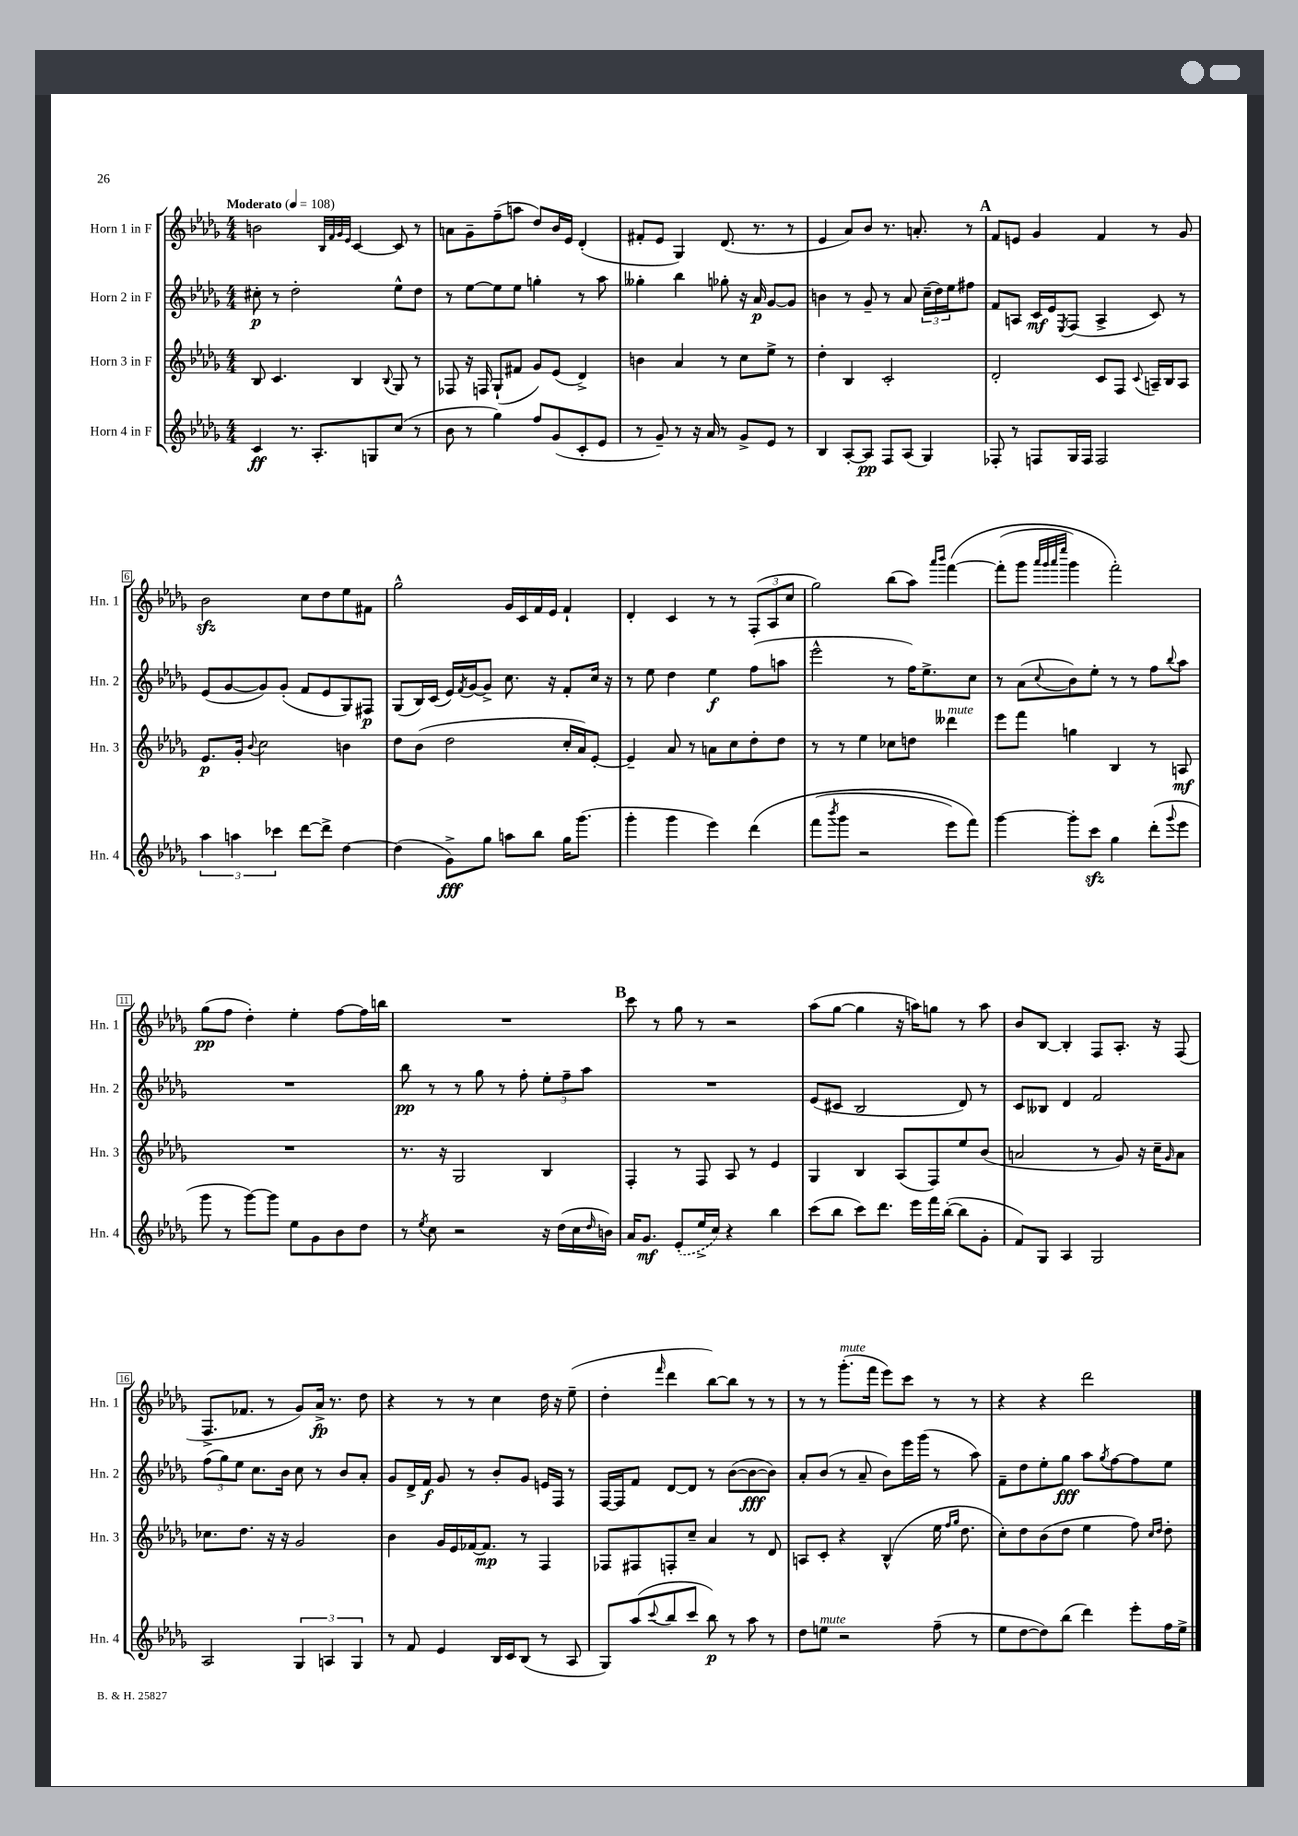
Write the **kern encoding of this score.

**kern	**dynam	**kern	**dynam	**kern	**dynam	**kern	**dynam
*part4	*part4	*part3	*part3	*part2	*part2	*part1	*part1
*staff4	*staff4	*staff3	*staff3	*staff2	*staff2	*staff1	*staff1
*I"Horn 4 in F	*	*I"Horn 3 in F	*	*I"Horn 2 in F	*	*I"Horn 1 in F	*
*I'Hn. 4	*	*I'Hn. 3	*	*I'Hn. 2	*	*I'Hn. 1	*
*clefG2	*	*clefG2	*	*clefG2	*	*clefG2	*
*k[b-e-a-d-g-]	*	*k[b-e-a-d-g-]	*	*k[b-e-a-d-g-]	*	*k[b-e-a-d-g-]	*
*M4/4	*	*M4/4	*	*M4/4	*	*M4/4	*
*MM108	*	*MM108	*	*MM108	*	*MM108	*
=1	=1	=1	=1	=1	=1	=1	=1
!	!	!	!	!	!	!LO:TX:a:B:t=Moderato	!
4c/	ff	8B-/	.	8cc#X'\	p	2bn\	.
.	.	4.c/	.	8r	.	.	.
8.r	.	.	.	2dd-'\	.	.	.
8.A-'/L	.	.	.	.	.	.	.
.	.	.	.	.	.	32qqB-/LLL	.
.	.	.	.	.	.	32qqf/	.
.	.	.	.	.	.	32qqg-/	.
.	.	.	.	.	.	32qqe-/JJJ	.
.	.	4B-/	.	.	.	[4c/	.
8Gn/	.	.	.	.	.	.	.
.	.	8qqB-/	.	.	.	.	.
(8cc/J	.	8G-/	.	8ee-^^\L	.	8c/]	.
8r	.	8r	.	8dd-\J	.	8r	.
=2	=2	=2	=2	=2	=2	=2	=2
8b-\	.	8F-X/	.	8r	.	8an\L	.
8r	.	16r	.	[8ee-\L	.	8g-~\	.
.	.	16Fn/	.	.	.	.	.
4gg-\)	.	(8G-`/L	.	8ee-\]	.	(8ff~\	.
.	.	8f#X/J	.	8ee-\J	.	8aan\J	.
8ff/L	.	8g-/L)	.	4ggn'\	.	8dd-/L)	.
(8g-/	.	(8e-/J	.	.	.	16b-/L	.
.	.	.	.	.	.	16e-/JJ	.
8c'/	.	4d-^/)	.	8r	.	(4d-'/	.
8e-/J	.	.	.	8aa-\	.	.	.
=3	=3	=3	=3	=3	=3	=3	=3
8r	.	4bn\	.	4gg--X'\	.	8f#X'/L	.
8g-~/)	.	.	.	.	.	8e-/J	.
8r	.	4a-/	.	4bb-\	.	4G-/)	.
16r	.	.	.	.	.	.	.
16a-/	.	.	.	.	.	.	.
8r	.	8r	.	8gg-X'\	.	(8.d-/	.
8g-^/L	.	8cc\L	.	16r	.	.	.
.	.	.	.	16a-/	p	8.r	.
8e-/J	.	8ee-^\J	.	[8g-/L	.	.	.
8r	.	8r	.	8g-/J]	.	8r	.
=4	=4	=4	=4	=4	=4	=4	=4
4B-/	.	4dd-'\	.	4bn\	.	4e-/	.
[8A-'/L	.	4B-/	.	8r	.	8a-/L)	.
8A-/J]	pp	.	.	8g-~/	.	8b-/J	.
8F/L	.	2c'/	.	8r	.	8.r	.
(8A-/J	.	.	.	8a-/	.	.	.
.	.	.	.	.	.	8.an'/	.
4G-/)	.	.	.	(24cc~\LL	.	.	.
.	.	.	.	24dd-\)	.	.	.
.	.	.	.	24ee-\J	.	.	.
.	.	.	.	8ff#X\J	.	8r	.
!!LO:REH:place=s1:t=A
=5	=5	=5	=5	=5	=5	=5	=5
8F-X'/	.	2d-'/	.	8f/L	.	8f/L	.
8r	.	.	.	8An/J	.	8en/J	.
8Fn/L	.	.	.	16c/LL	mf	4g-/	.
.	.	.	.	16e-/J	.	.	.
.	.	.	.	8qE-/	.	.	.
16G-/L	.	.	.	(8F/J	.	.	.
16F/JJ	.	.	.	.	.	.	.
2F/	.	8c/L	.	4A^/	.	4f/	.
.	.	8F/J	.	.	.	.	.
.	.	8qqc/	.	.	.	.	.
.	.	16An~/LL	.	8c/)	.	8r	.
.	.	16B-/J	.	.	.	.	.
.	.	8A/J	.	8r	.	8g-/	.
!!LO:LB:g=z
=6	=6	=6	=6	=6	=6	=6	=6
6aa-\	.	8.e-/L	p	(8e-/L	.	2b-zz\	.
.	.	.	.	[8g-/	.	.	.
6aan\	.	.	.	.	.	.	.
.	.	16g-'/Jk	.	.	.	.	.
.	.	8qqb-/	.	.	.	.	.
.	.	2cc\	.	8g-/])	.	.	.
6ccc-X\	.	.	.	.	.	.	.
.	.	.	.	(8g-'/J	.	.	.
[8ddd-\L	.	.	.	8f/L	.	8cc\L	.
8ddd-^\J]	.	.	.	8e-/	.	8dd-\	.
[4dd-\	.	4bn\	.	8G-/)	.	8ee-\	.
.	.	.	.	8F#X/J	p	8f#X\J	.
=7	=7	=7	=7	=7	=7	=7	=7
(4dd-\]	.	8dd-\L	.	(8G-/L	.	2gg-^^\	.
.	.	(8b-\J	.	16B-/L)	.	.	.
.	.	.	.	(16c/JJ	.	.	.
8g-^\L)	fff	2dd-\	.	16e-/LL)	.	.	.
.	.	.	.	8qf/	.	.	.
.	.	.	.	[16g-/J	.	.	.
8gg-\J	.	.	.	8g-^/J]	.	.	.
8aan\L	.	.	.	8.cc\	.	16g-/LL	.
.	.	.	.	.	.	16c/	.
8bb-\J	.	.	.	.	.	16f/	.
.	.	.	.	16r	.	16e-/JJ	.
16gg-\KL	.	16cc'/LL	.	8f'/L	.	4f`/	.
(8.ggg-\J	.	16a-/J)	.	.	.	.	.
.	.	[8e-'/J	.	16cc/Jk	.	.	.
.	.	.	.	16r	.	.	.
=8	=8	=8	=8	=8	=8	=8	=8
4ggg-'\	.	4e-~/]	.	8r	.	4d-'/	.
.	.	.	.	8ee-\	.	.	.
4ggg-\	.	8a-/	.	4dd-\	.	4c/	.
.	.	8r	.	.	.	.	.
4eee-\)	.	8an\L	.	4ee-\	f	8r	.
.	.	8cc\	.	.	.	8r	.
(4ddd-\	.	8dd-'\	.	(8ff\L	.	(12F'/L	.
.	.	.	.	.	.	12A-/	.
.	.	8dd-\J	.	8aan\J	.	.	.
.	.	.	.	.	.	12cc/J	.
=9	=9	=9	=9	=9	=9	=9	=9
(8fff\L	.	8r	.	2eee-^^\	.	2gg-\)	.
8qbbb-/	.	.	.	.	.	.	.
8ggg-\J	.	8r	.	.	.	.	.
2r	.	4ee-\	.	.	.	.	.
.	.	8cc-X\L	.	8r	.	(8bb-\L	.
.	.	8ddn\J	.	16ff\KL)	.	8aa-\J)	.
.	.	.	.	8.ee-^\	.	.	.
.	.	.	.	.	.	16qqaaa-/LL	.
.	.	.	.	.	.	16qqbbb-/JJ	.
!	!	!LO:TX:a:i:t=mute	!	!	!	!	!
8eee-\L)	.	4ddd--X\	.	.	.	([4fff\	.
8fff\J)	.	.	.	8cc\J	.	.	.
=10	=10	=10	=10	=10	=10	=10	=10
[4ggg-\	.	8eee-\L	.	8r	.	(8fff'\L]	.
.	.	8fff\J	.	(8a-\L	.	8ggg-\J	.
.	.	.	.	.	.	32qqaaa-/LLL	.
.	.	.	.	.	.	32qqggg-/	.
.	.	.	.	.	.	32qqaaa-/	.
.	.	.	.	8qqcc/	.	32qqeeee-/JJJ	.
8ggg-'\L]	.	4ggn\	.	8b-\)	.	4ggg-\)	.
8ccczz\J	.	.	.	8ee-'\J	.	.	.
4gg-\	.	4B-/	.	8r	.	2fff'\)	.
.	.	.	.	8r	.	.	.
(8ddd-'\L	.	8r	.	8ff\L	.	.	.
8qqggg-/	.	.	.	8qqbb-/	.	.	.
8eee-\J	.	8An/	mf	8aa-\J	.	.	.
!!LO:LB:g=z
=11	=11	=11	=11	=11	=11	=11	=11
8ggg-\	.	1r	.	1r	.	(8gg-\L	pp
8r	.	.	.	.	.	8ff\J	.
[8ggg-\L)	.	.	.	.	.	4dd-'\)	.
8ggg-\J]	.	.	.	.	.	.	.
8ee-\L	.	.	.	.	.	4ee-'\	.
8g-\	.	.	.	.	.	.	.
8b-\	.	.	.	.	.	[8ff\L	.
8dd-\J	.	.	.	.	.	16ff\L]	.
.	.	.	.	.	.	16bbn\JJ	.
=12	=12	=12	=12	=12	=12	=12	=12
8r	.	8.r	.	8bb-\	pp	1r	.
8qee-/	.	.	.	.	.	.	.
8cc\	.	.	.	8r	.	.	.
.	.	16r	.	.	.	.	.
2r	.	2G-/	.	8r	.	.	.
.	.	.	.	8gg-\	.	.	.
.	.	.	.	8r	.	.	.
.	.	.	.	8ff'\	.	.	.
16r	.	4B-/	.	12ee-'\L	.	.	.
(16dd-\LL	.	.	.	.	.	.	.
.	.	.	.	12ff~\	.	.	.
16cc\	.	.	.	.	.	.	.
.	.	.	.	12aa-\J	.	.	.
16qqdd-/	.	.	.	.	.	.	.
16bn\JJ)	.	.	.	.	.	.	.
!!LO:REH:place=s1:t=B
=13	=13	=13	=13	=13	=13	=13	=13
16a-/KL	.	4F'/	.	1r	.	8ccc\	.
8.g-/J	mf	.	.	.	.	.	.
.	.	.	.	.	.	8r	.
(8e-'/L	.	8r	.	.	.	8gg-\	.
16ee-^/L	.	8F/	.	.	.	8r	.
16cc/JJ)	.	.	.	.	.	.	.
4r	.	8A-/	.	.	.	2r	.
.	.	8r	.	.	.	.	.
4bb-\	.	4e-/	.	.	.	.	.
=14	=14	=14	=14	=14	=14	=14	=14
(8ccc\L	.	4G-/	.	(8e-/L	.	(8aa-\L	.
8bb-\J	.	.	.	8c#X/J	.	[8gg-\J	.
8ccc\L)	.	4B-/	.	2B-/	.	4gg-\]	.
8.ddd-\J	.	.	.	.	.	.	.
.	.	(8A-/L	.	.	.	16r	.
16eee-\LL	.	.	.	.	.	16aan\KL)	.
16fff\	.	8F/)	.	.	.	8ggn\J	.
([16bb-'\JJ	.	.	.	.	.	.	.
8bb-\L]	.	8ee-/	.	8d-/)	.	8r	.
8g-'\J	.	(8b-/J	.	8r	.	8aa\	.
=15	=15	=15	=15	=15	=15	=15	=15
8f/L)	.	2an/	.	8c/L	.	8b-/L	.
8G-/J	.	.	.	8B--X/J	.	[8B-/J	.
4A-/	.	.	.	4d-/	.	4B-'/]	.
2G-/	.	8r	.	2f/	.	8F/L	.
.	.	8g-/)	.	.	.	8.A-'/J	.
.	.	16r	.	.	.	.	.
.	.	16cc~\KL	.	.	.	16r	.
.	.	16qqg-/	.	.	.	.	.
.	.	8a\J	.	.	.	(8F/	.
!!LO:LB:g=z
=16	=16	=16	=16	=16	=16	=16	=16
2A-/	.	8.cc-X\L	.	(12ff\L	.	8.F^/L	.
.	.	.	.	12gg-\)	.	.	.
.	.	.	.	12ee-\J	.	.	.
.	.	8.dd-\J	.	.	.	8.f-X/J	.
.	.	.	.	8.cc\L	.	.	.
.	.	16r	.	.	.	8r	.
.	.	16r	.	16b-\Jk	.	.	.
6G-/	.	2g-/	.	8cc\	.	8g-/L)	.
.	.	.	.	8r	.	16a-^/Jk	fp
6An/	.	.	.	.	.	.	.
.	.	.	.	.	.	8.r	.
.	.	.	.	8b-/L	.	.	.
6G-/	.	.	.	.	.	.	.
.	.	.	.	8a-'/J	.	8dd-\	.
=17	=17	=17	=17	=17	=17	=17	=17
8r	.	4b-\	.	8g-/L	.	4r	.
8f/	.	.	.	16d-^/L	.	.	.
.	.	.	.	16f/JJ	f	.	.
4e-/	.	16g-/LL	.	8g-/	.	8r	.
.	.	16e-/	.	.	.	.	.
.	.	[16f-X/J	.	8r	.	8r	.
.	.	8.f-/J]	mp	.	.	.	.
16B-/LL	.	.	.	8b-'/L	.	4cc\	.
16c/J	.	.	.	.	.	.	.
(8B-/J	.	8r	.	8g-/J	.	.	.
8r	.	4F/	.	16en/LL	.	16dd-\	.
.	.	.	.	16F/JJ	.	16r	.
8A-/	.	.	.	8r	.	(8ee-~\	.
=18	=18	=18	=18	=18	=18	=18	=18
8G-/L)	.	8F-X/L	.	[16F/LL	.	4dd-'\	.
.	.	.	.	16F/J]	.	.	.
(8aa-/	.	8F#X/	.	8f/J	.	.	.
8qqccc/	.	.	.	.	.	16qqfff/	.
8bb-/	.	8Fn'/	.	[8d-/L	.	4ddd-\	.
8ccc/J	.	8cc~/J	.	8d-/J]	.	.	.
8bb-\)	p	4a-/	.	8r	.	[8bb-\L)	.
8r	.	.	.	([8b-\L	.	8bb-\J]	.
8aa-\	.	8r	.	8b-\_	fff	8r	.
8r	.	8d-/	.	8b-\J])	.	8r	.
=19	=19	=19	=19	=19	=19	=19	=19
8dd-\L	.	8An/L	.	8a-'/L	.	8r	.
!LO:TX:a:i:t=mute	!	!	!	!	!	!	!
8een\J	.	8c'/J	.	(8b-/J	.	8r	.
!	!	!	!	!	!	!LO:TX:a:i:t=mute	!
2r	.	4r	.	8r	.	(8.ggg-'\L	.
.	.	.	.	8a-~/	.	.	.
.	.	.	.	.	.	16fff\Jk	.
.	.	(4B-^^/	.	8b-\L)	.	8eee-\L)	.
.	.	.	.	16eee-\L	.	8ccc\J	.
.	.	.	.	(16ggg-\JJ	.	.	.
(8ff~\	.	16ee-\	.	8r	.	8r	.
.	.	16qqff/LL	.	.	.	.	.
.	.	16qqgg-/JJ	.	.	.	.	.
.	.	8.dd-\	.	.	.	.	.
8r	.	.	.	8aa-\)	.	8r	.
=20	=20	=20	=20	=20	=20	=20	=20
8ee-\L	.	8cc'\L)	.	8f~\L	.	4r	.
[8dd-\	.	8dd-\	.	8dd-\	.	.	.
8dd-\])	.	(8b-\	.	8ee-'\	.	4r	.
(8bb-\J	.	8dd-\J	.	8gg-\J	fff	.	.
4ddd-\)	.	4ee-\	.	8aa-\L	.	2ddd-\	.
.	.	.	.	8qgg-/	.	.	.
.	.	.	.	[8ff\	.	.	.
8eee-'\L	.	8ff\)	.	8ff\]	.	.	.
.	.	16qqcc/LL	.	.	.	.	.
.	.	16qqdd-/JJ	.	.	.	.	.
16ff\L	.	8dd-'\	.	8ee-\J	.	.	.
16ee-^\JJ	.	.	.	.	.	.	.
==	==	==	==	==	==	==	==
*-	*-	*-	*-	*-	*-	*-	*-
